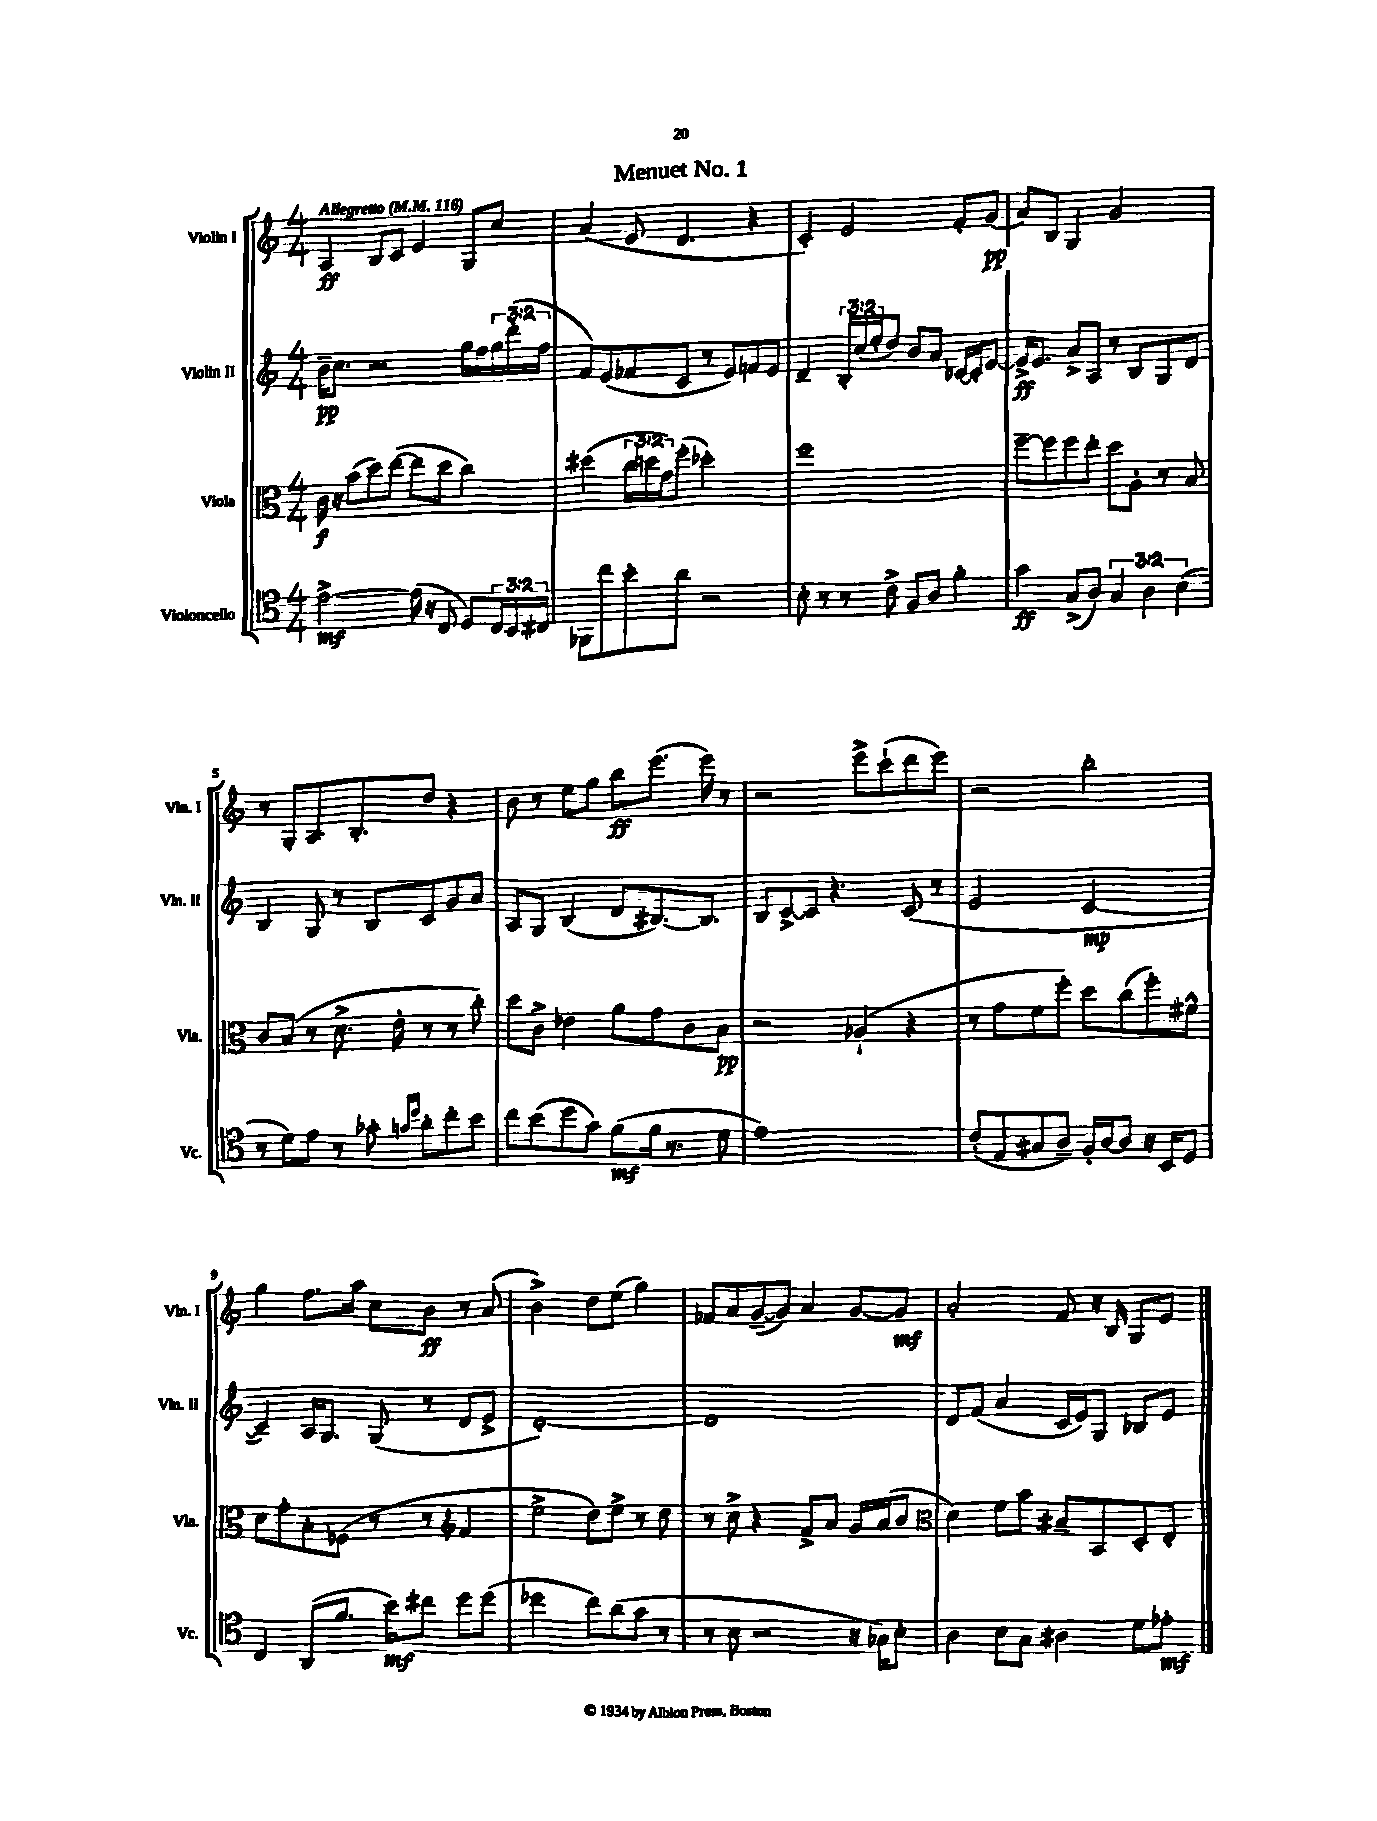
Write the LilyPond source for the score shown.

\header { title = "Menuet No. 1" }
<<
\new StaffGroup <<
\new Staff = "s0" \with { instrumentName = "Violin I" shortInstrumentName = "Vln. I" } {
    \clef treble \key c \major \numericTimeSignature \time 4/4 \tempo "Allegretto" 4 = 116
    a4\ff b8 c'8 e'4 g8 c''8 |
    a'4( e'8 d'4. r4 |
    c'4-.) e'2 f'8-. g'8\pp( |
    a'8) b8 g4 g'2 |
    r8 g8-. a8. b8.-. d''8 r4 |
    b'8 r8 e''8 g''8 b''8\ff e'''8.( e'''16) r8 |
    r2 e'''8-> c'''8-!( d'''8 e'''8) |
    r2 b''2-. |
    g''4 f''8. a''16 c''8 b'8\ff r8 a'8( |
    b'2->) d''8 e''8( g''4) |
    fes'8 a'8 g'8~--( g'8) a'4 g'8~ g'8\mf |
    a'2-. f'8 r16 b16 g8 e'8 \bar "|." |
}
\new Staff = "s1" \with { instrumentName = "Violin II" shortInstrumentName = "Vln. II" } {
    \clef treble \key c \major \numericTimeSignature \time 4/4 \override Staff.TupletNumber.text = #tuplet-number::calc-fraction-text
    b'16--\pp c''8. r2 g''16 f''16 \tuplet 3/2 { g''16 d'''16-.( f''16 } |
    f'8) e'8( fes'8 c'8 r8 e'8) f'8 e'8 |
    d'4-- \tuplet 3/2 { b16-. c''16( e''16-. } d''8) b'8 a'8 ces'16~ ces'16-. e'8~ |
    e'16->\ff e'8. a'8-> a8 r8 b8 g8 d'8 |
    b4 g8 r8 b8 c'8 g'8 a'8 |
    a8 g8 b4( d'8 bis8.~) bis8. |
    b8 c'8~-> c'8 r4. c'8( r8 |
    e'2 c'2~\mp |
    c'4--) a16 g8. g8( r8 d'8 e'8-> |
    d'1~-.) |
    d'1 |
    d'8 f'8( a'4 c'16 e'16) g8 bes8 e'8 \bar "|." |
}
\new Staff = "s2" \with { instrumentName = "Viola" shortInstrumentName = "Vla." } {
    \clef alto \key c \major \numericTimeSignature \time 4/4 \override Staff.TupletNumber.text = #tuplet-number::calc-fraction-text
    c'16\f r16 b'8( d''8) e''8~( e''8 d''8 c''4) |
    dis''4( \tuplet 3/2 { c''16 d''16 g'16) } f''8-.( des''2-.) |
    f''1 |
    f''8~-- f''8 f''8 e''8-. d''8 a8-. r8 b8 |
    c'8 b8( r8 d'8.-> e'16-. r8 r8 c''8-.) |
    d''8 c'8-> ees'4 a'8 g'8 c'8 b8\pp |
    r2 aes4-!( r4 |
    r8 g'8 f'8 f''8-.) d''8 c''8( f''8-.) fis'8-^ |
    d'8 g'8-. b8-. fes8( r8 r8 \clef treble f'4 |
    e''2-> d''8) e''8-> r8 d''8 |
    r8 c''8-> r4 f'8-> a'8 g'16 a'16( b'8 |
    \clef alto d'4) f'8 b'8 bis8-- b,8 d8-. e8-. \bar "|." |
}
\new Staff = "s3" \with { instrumentName = "Violoncello" shortInstrumentName = "Vc." } {
    \clef tenor \key c \major \numericTimeSignature \time 4/4 \override Staff.TupletNumber.text = #tuplet-number::calc-fraction-text
    e'2~->\mf e'16( r16 c8 d8) \tuplet 3/2 { c16 b,16 cis16 } |
    fes,8 c''8 b'8-. a'8 r2 |
    b8-. r8 r8 c'8-> f8 a8 f'4-. |
    g'4\ff g8->( a8) \tuplet 3/2 { g4 a4 b4( } |
    r8 d'8) e'8 r8 ges'8-. \grace { g'16 d''16 } a'8-. c''8-. b'8 |
    c''8 b'8( d''8 g'8) f'8\mf( f'16 r8. d'8 |
    e'1) |
    c'8-.( e8 gis8 a8--) f16-. a16~ a8 r16 b,16 d8 |
    c4 a,8( f'8. b'16\mf) cis''8 d''8 d''8( |
    des''2 c''8) a'8( g'8 r8 |
    r8 b8 r2 r16 ges16) b8-. |
    a4 b8 g8 ais4 d'8 ees'8-.\mf \bar "|." |
}
>>
>>
